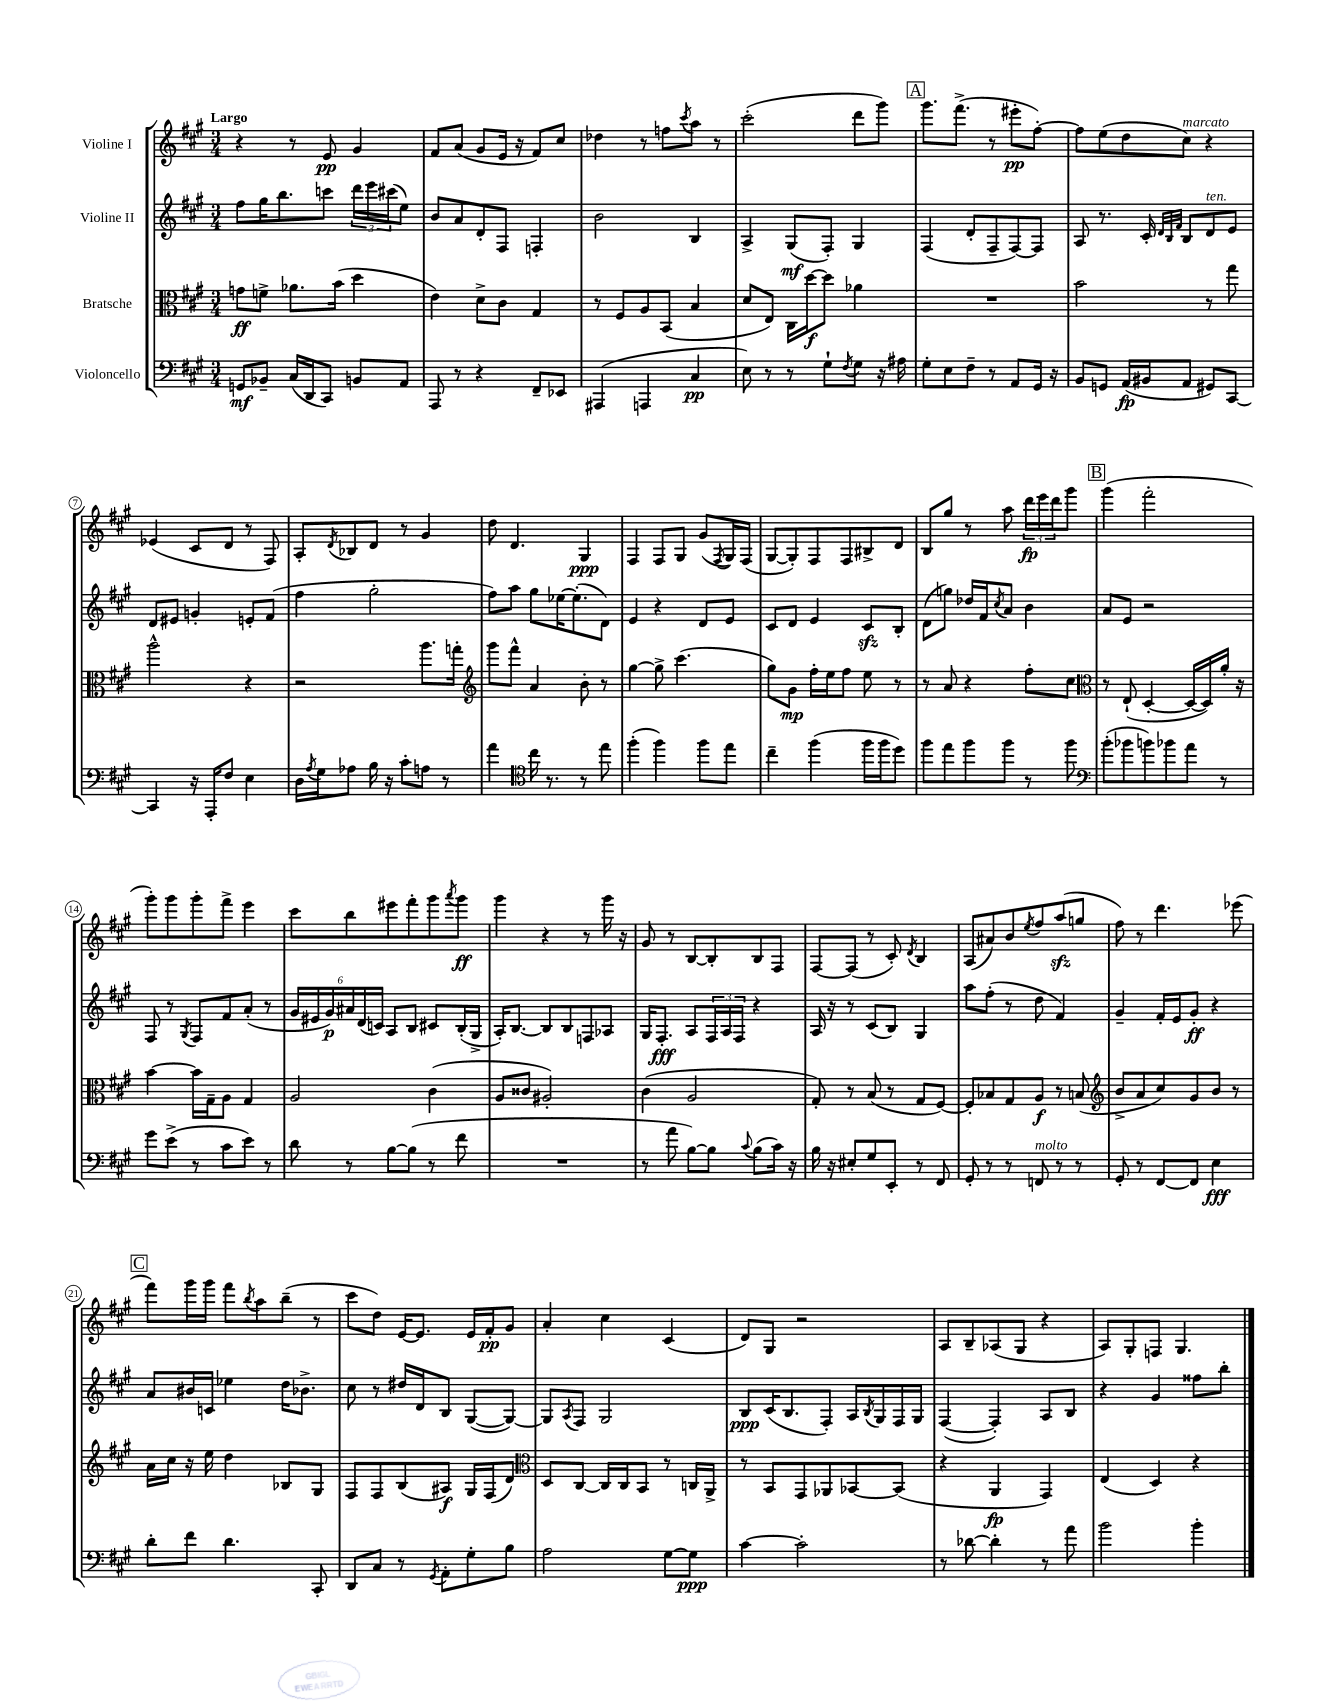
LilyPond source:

<<
\new StaffGroup <<
\new Staff = "s0" \with { instrumentName = "Violine I" } {
    \clef treble \key a \major \numericTimeSignature \time 3/4 \tempo "Largo"
    r4 r8 e'8\pp gis'4 |
    fis'8 a'8( gis'8 e'16 r16 fis'8) cis''8 |
    des''4 r8 f''8 \acciaccatura { cis'''8 } a''8 r8 |
    cis'''2-.( d'''8 gis'''8) |
    \mark \markup { \box "A" } gis'''8. fis'''8.->( r8 eis'''8-.\pp fis''8~-.) |
    fis''8 e''8( d''8 cis''8^\markup { \italic "marcato" }) r4 |
    ees'4( cis'8 d'8 r8 fis8) |
    a8-. \acciaccatura { d'8 } bes8 d'8 r8 gis'4 |
    d''8 d'4. gis4\ppp |
    fis4 fis8 gis8 gis'8( \acciaccatura { fis8 } gis16) fis16( |
    gis8~ gis8-.) fis8 fis8 bis8-> d'8 |
    b8 gis''8 r8 a''8 \tuplet 3/2 { d'''16\fp e'''16 d'''16 } gis'''8 |
    \mark \markup { \box "B" } gis'''4( fis'''2-. |
    gis'''8-.) gis'''8 gis'''8-. fis'''8-> e'''4 |
    cis'''8 b''8 eis'''8 fis'''8-. gis'''8 \acciaccatura { a'''8 } gis'''8\ff |
    gis'''4 r4 r8 gis'''16 r16 |
    gis'8 r8 b8~ b8-. b8 fis8 |
    fis8~ fis8( r8 cis'8-.) \acciaccatura { d'8 } b4 |
    a8( ais'8) b'8 \acciaccatura { e''8 } fis''8 a''8\sfz( g''8 |
    fis''8) r8 d'''4. ees'''8( |
    \mark \markup { \box "C" } fis'''8) gis'''16 gis'''16 fis'''8 \acciaccatura { b''8 } a''8 b''8--( r8 |
    cis'''8 d''8) e'16~ e'8. e'16 fis'16-.\pp gis'8 |
    a'4-. cis''4 cis'4( |
    d'8) gis8 r2 |
    a8 b8-- aes8( gis8 r4 |
    a8) gis8-. f8 gis4. \bar "|." |
}
\new Staff = "s1" \with { instrumentName = "Violine II" } {
    \clef treble \key a \major \numericTimeSignature \time 3/4
    fis''8 gis''16 b''8. c'''8 \tuplet 3/2 { d'''16 e'''16 cis'''16( } e''8) |
    b'8 a'8 d'8-. fis8 f4-. |
    b'2 b4 |
    a4-> gis8\mf( fis8-.) gis4 |
    \mark \markup { \box "A" } fis4( d'8-. fis8-- fis8~) fis8 |
    a8 r8. cis'16-. \grace { d'32 b32 fis'32 } b8 d'8^\markup { \italic "ten." } e'8 |
    d'8 eis'8 g'4-. e'8-. fis'8( |
    fis''4 gis''2-. |
    fis''8) a''8 gis''8 ees''16~ ees''8.-.( d'8) |
    e'4 r4 d'8 e'8 |
    cis'8 d'8 e'4 cis'8\sfz b8-. |
    d'8( g''8) des''16 fis'16 \acciaccatura { cis''8 } a'8 b'4 |
    \mark \markup { \box "B" } a'8 e'8 r2 |
    fis8 r8 \acciaccatura { gis8 } fis8 fis'8 a'8-.( r8 |
    \tuplet 6/4 { gis'16 eis'16 gis'16\p) ais'16 d'16( c'16) } a8 b8 cis'8 b16-.( gis16-> |
    a16-.) b8.~ b8 b8 f8 aes8 |
    gis16 fis8.-.\fff a8 \tuplet 3/2 { fis16 a16 fis16 } r4 |
    a16 r16 r8 cis'8( b8) gis4 |
    a''8 fis''8-.( r8 d''8 fis'4) |
    gis'4-- fis'16-. e'16 gis'8-.\ff r4 |
    \mark \markup { \box "C" } a'8 bis'16 c'16 ees''4 d''16 bes'8.-> |
    cis''8 r8 dis''16 d'16 b8 gis8~( gis8~) |
    gis8 \acciaccatura { a8 } fis8 gis2 |
    b8\ppp cis'16( b8. fis8-.) a16 \acciaccatura { b8 } gis16 fis16 gis16 |
    fis4~( fis4-.) a8 b8 |
    r4 gis'4 fisis''8 b''8-. \bar "|." |
}
\new Staff = "s2" \with { instrumentName = "Bratsche" } {
    \clef alto \key a \major \numericTimeSignature \time 3/4
    g'8\ff f'8-> aes'8. b'16( d''4 |
    e'4) d'8-> cis'8 gis4 |
    r8 fis8 a8 b,8( b4 |
    d'8 e8) cis16 d''16~\f d''8 aes'4 |
    \mark \markup { \box "A" } R2. |
    b'2 r8 gis''8 |
    a''2-^ r4 |
    r2 a''8. g''16-. |
    \clef treble gis'''8 fis'''8-^ a'4 b'8-. r8 |
    gis''4~ gis''8-> cis'''4.( |
    gis''8) gis'8\mp fis''16-. e''16 fis''8 e''8 r8 |
    r8 a'8 r4 fis''8-. cis''8 |
    \mark \markup { \box "B" } \clef alto r8 e8-!( d4~-. d16~ d16) a'16-. r16 |
    b'4~ b'16 gis16-- a8 gis4 |
    a2 cis'4( |
    a8 cisis'8 ais2-.) |
    cis'4( a2 |
    gis8-.) r8 b8( r8 gis8 fis8~) |
    fis8-. bes8 gis8 a8\f r8 b8( |
    \clef treble b'8-> a'8 cis''8) gis'8 b'8 r8 |
    \mark \markup { \box "C" } a'16 cis''16 r16 e''16 d''4 bes8 gis8 |
    fis8 fis8 b8( ais8\f) gis16 fis16( d'8) |
    \clef alto d8 cis8~ cis16 cis16 b,8 r8 c16 a,16-> |
    r8 b,8 gis,8 aes,8 bes,8~ bes,8( |
    r4 a,4\fp gis,4) |
    e4( d4) r4 \bar "|." |
}
\new Staff = "s3" \with { instrumentName = "Violoncello" } {
    \clef bass \key a \major \numericTimeSignature \time 3/4
    g,8\mf bes,8-- cis16( d,16 cis,8) b,8 a,8 |
    a,,8 r8 r4 fis,8-- ees,8 |
    ais,,4( a,,4 cis4\pp |
    e8) r8 r8 gis8-! \acciaccatura { fis8 } gis8 r16 ais16 |
    \mark \markup { \box "A" } gis8-. e8 fis8-- r8 a,8 gis,16 r16 |
    b,8 g,8 a,16\fp( bis,16 a,8 gis,8) cis,8~ |
    cis,4 r16 a,,16-. fis8 e4 |
    d16 \acciaccatura { a8 } gis16 aes8 b16 r16 cis'8-. a8 r8 |
    a'4 \clef tenor cis''16 r8. r8 e''8 |
    fis''4-.( fis''4) fis''8 e''8 |
    cis''4-- fis''4( fis''16 fis''16 d''8) |
    fis''8 e''8 fis''8 fis''8 r8 fis''8 |
    \mark \markup { \box "B" } \clef bass b'8-.( bes'8 b'8) bes'8 a'8 r8 |
    gis'8 e'8->( r8 cis'8 e'8) r8 |
    d'8 r8 b8~ b8( r8 fis'8 |
    R2. |
    r8 a'8 b8~) b8 \appoggiatura { cis'8 } b8( cis'16) r16 |
    b16 r16 eis8-. gis8 e,8-. r8 fis,8 |
    gis,8-. r8 r8 f,8^\markup { \italic "molto" } r8 r8 |
    gis,8-. r8 fis,8~ fis,8 e4\fff |
    \mark \markup { \box "C" } d'8-. fis'8 d'4. cis,8-. |
    d,8 cis8 r8 \acciaccatura { gis,8 } a,8-. gis8-. b8 |
    a2 gis8~ gis8\ppp |
    cis'4~ cis'2-. |
    r8 des'8~ des'4-. r8 a'8 |
    b'2 b'4-. \bar "|." |
}
>>
>>
\layout { \context { \Score \override BarNumber.stencil = #(make-stencil-circler 0.1 0.3 ly:text-interface::print) } }
